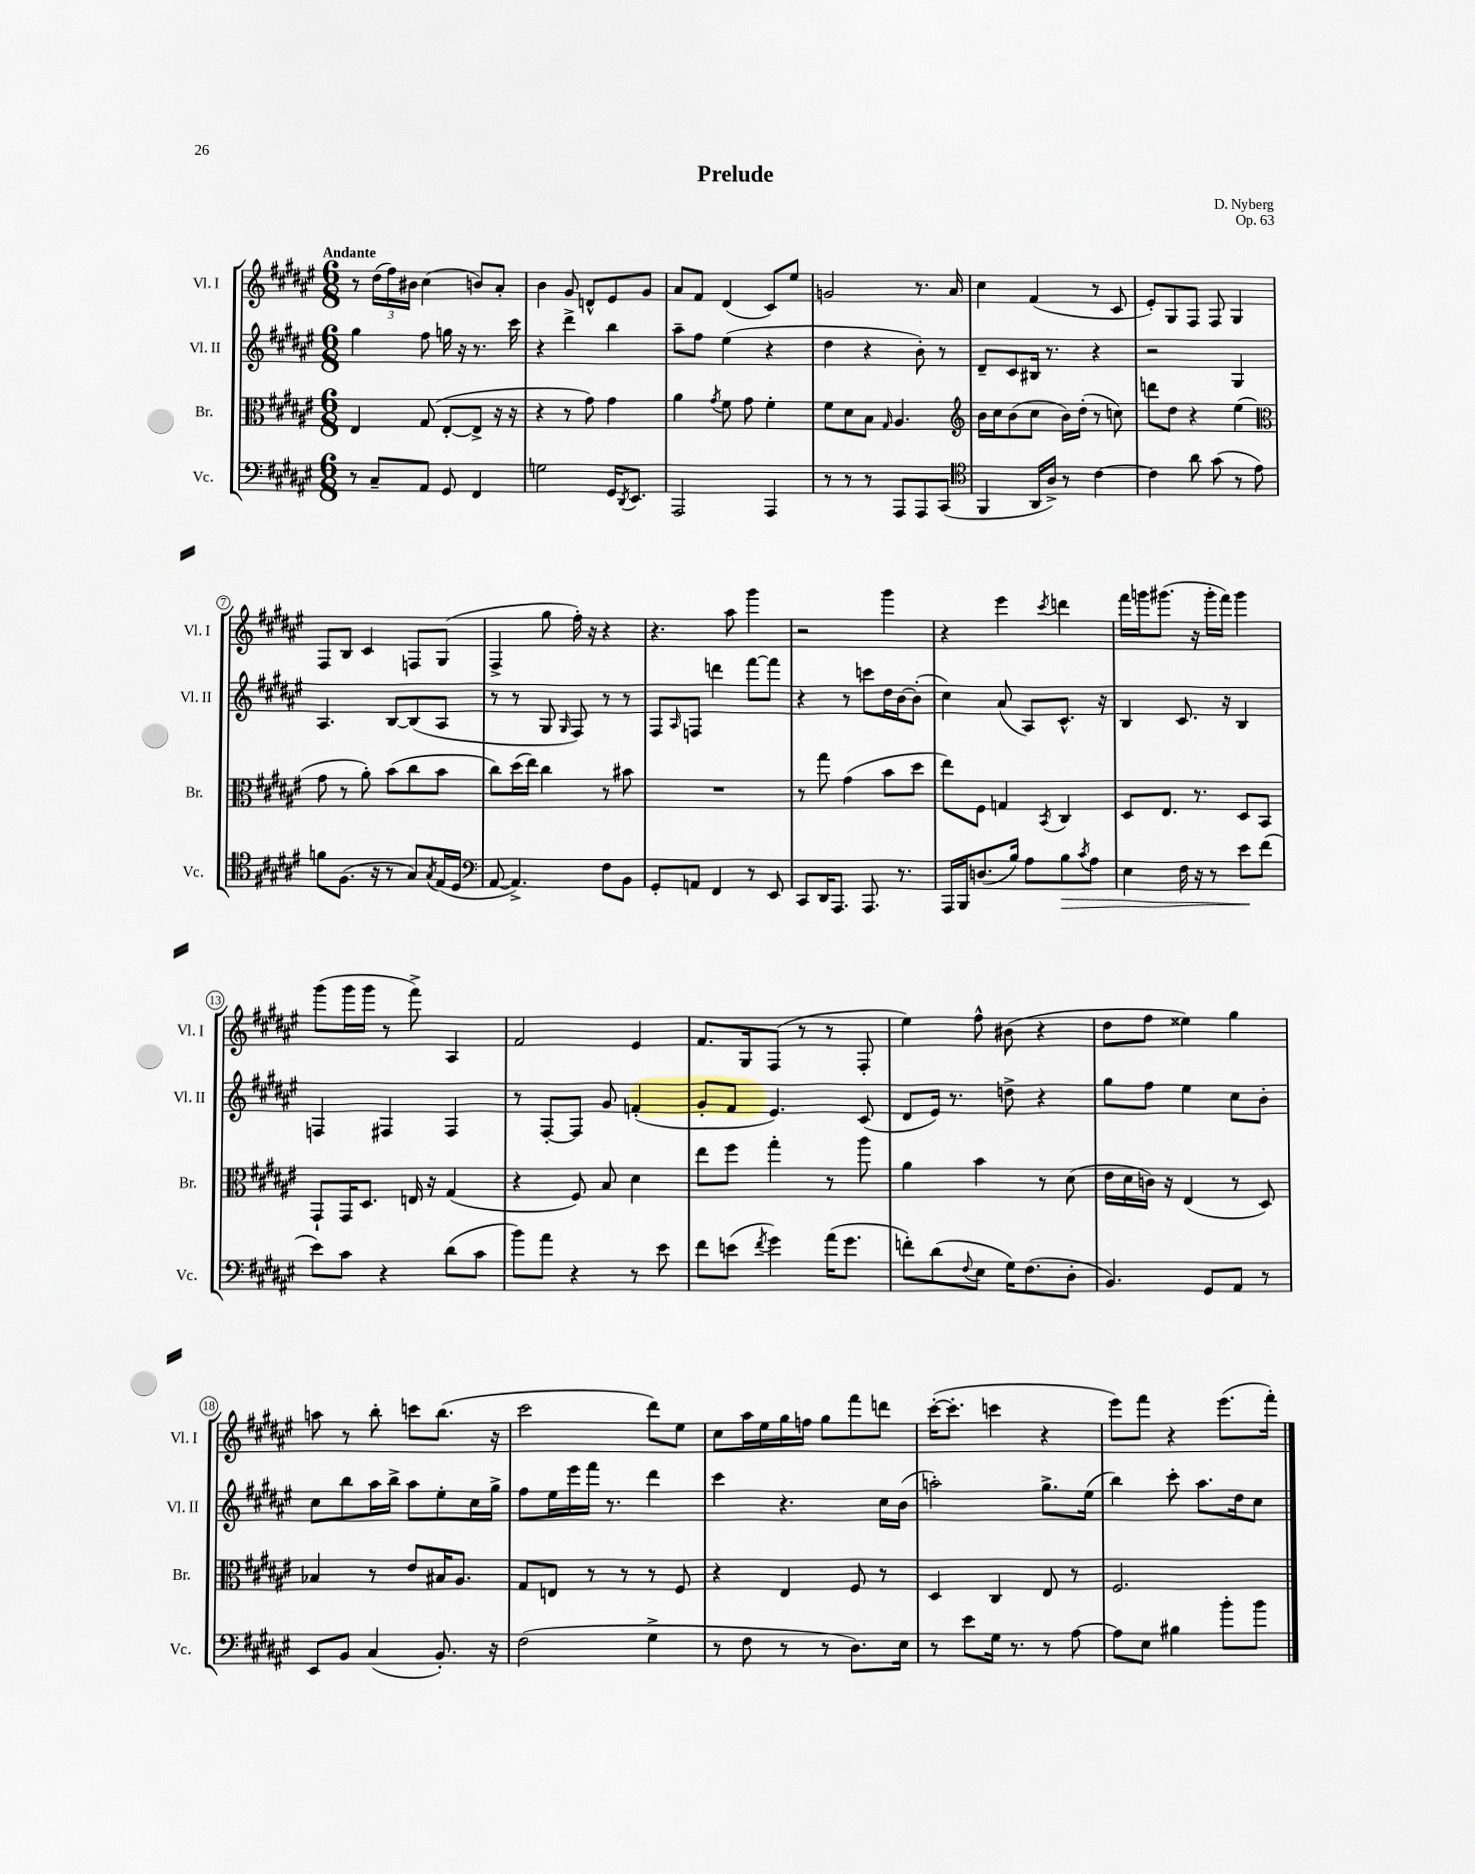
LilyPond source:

\header { title = "Prelude" composer = "D. Nyberg" opus = "Op. 63" }
<<
\new StaffGroup <<
\new Staff = "s0" \with { instrumentName = "Vl. I" shortInstrumentName = "Vl. I" } {
    \clef treble \key fis \major \numericTimeSignature \time 6/8 \tempo "Andante"
    r8 \tuplet 3/2 { dis''16( fis''16) bis'16 } cis''4( b'8) ais'8-. |
    b'4 gis'8 d'8-^ eis'8 gis'8 |
    ais'8 fis'8 dis'4( cis'8) eis''8 |
    g'2 r8. ais'16 |
    cis''4 fis'4( r8 cis'8 |
    eis'8-.) gis8 fis8 fis8 gis4 |
    fis8 b8 cis'4 f8 gis8( |
    fis4-> gis''8 fis''16-.) r16 r4 |
    r4. ais''8 gis'''4 |
    r2 gis'''4 |
    r4 eis'''4 \acciaccatura { cis'''8 } d'''4 |
    fis'''16 g'''16 gis'''8.( r16 gis'''16-. fis'''16) gis'''4 |
    gis'''8( gis'''16 gis'''16 r8 fis'''8->) ais4 |
    fis'2 eis'4 |
    fis'8. gis16 fis8( r8 r8 fis8-. |
    eis''4) fis''8-^ bis'8( r4 |
    dis''8 fis''8 eisis''4) gis''4 |
    a''8 r8 b''8-. c'''8 b''8.( r16 |
    cis'''2 dis'''8) eis''8 |
    cis''8 ais''16 eis''16 gis''16 f''16 gis''8 fis'''8 d'''8 |
    cis'''16~-.( cis'''8.-. c'''4 r4 |
    eis'''8) fis'''8 r4 eis'''8.( fis'''16-.) \bar "|." |
}
\new Staff = "s1" \with { instrumentName = "Vl. II" shortInstrumentName = "Vl. II" } {
    \clef treble \key fis \major \numericTimeSignature \time 6/8
    gis''4 fis''8 g''16 r16 r8. cis'''16 |
    r4 dis'''4-> b''4 |
    ais''8-- fis''8 eis''4( r4 |
    dis''4 r4 b'8-.) r8 |
    dis'8-- cis'8 bis16 r8. r4 |
    r2 gis4 |
    ais4. b8~ b8( ais8 |
    r8 r8 gis8 \grace { gis16 } fis8) r8 r8 |
    fis8 \grace { ais16 } f8 d'''4 fis'''8~ fis'''8 |
    r4 r8 c'''8 dis''16 b'16~ b'8-.( |
    cis''4) ais'8( ais8) cis'8.-^ r16 |
    b4 cis'8. r16 b4 |
    f4 fis4 fis4 |
    r8 fis8~-. fis8 gis'8 f'4-.( |
    gis'8-. fis'8 eis'4.) cis'8( |
    dis'8 eis'16) r8. d''8-> r4 |
    gis''8 fis''8 eis''4 cis''8 b'8-. |
    cis''8 b''8 ais''16 b''16-> ais''8 eis''8-. cis''16 gis''16-> |
    fis''8 eis''16 eis'''16 fis'''16 r8. dis'''4 |
    cis'''4 r4. cis''16 b'16( |
    a''2-.) gis''8.-> eis''16( |
    b''4) cis'''8-. ais''8. dis''16 cis''8 \bar "|." |
}
\new Staff = "s2" \with { instrumentName = "Br." shortInstrumentName = "Br." } {
    \clef alto \key fis \major \numericTimeSignature \time 6/8
    eis4 gis8( eis8~-. eis8-> r16 r16 |
    r4 r8 gis'8) gis'4 |
    ais'4 \acciaccatura { gis'8 } fis'8 gis'8 fis'4-. |
    fis'8 dis'8 b8 \grace { gis16 } ais4. |
    \clef treble b'16 cis''16 b'8( cis''8 b'16) dis''16-.( r8 c''8) |
    d'''8 dis''8 r4 eis''4( |
    \clef alto gis'8 r8 ais'8-.) b'8( cis''8 b'8 |
    cis''8) dis''16( eis''16) cis''4 r8 bis'8 |
    R2. |
    r8 gis''8 gis'4( b'8 dis''8 |
    eis''8) fis8 g4 \acciaccatura { b,8 } cis4 |
    dis8 eis8. r8. dis8 b,8 |
    gis,8-! gis,16 dis8. e16 r16 gis4( |
    r4 fis8) b8 dis'4 |
    eis''8 fis''8 gis''4-. r8 ais''8 |
    ais'4 b'4 r8 dis'8( |
    eis'16 dis'16 c'16) r16 eis4( r8 dis8) |
    bes4 r8 eis'8 bis16 ais8. |
    gis8 e8 r8 r8 r8 fis8 |
    r4 eis4 fis8 r8 |
    dis4 cis4 eis8 r8 |
    fis2. \bar "|." |
}
\new Staff = "s3" \with { instrumentName = "Vc." shortInstrumentName = "Vc." } {
    \clef bass \key fis \major \numericTimeSignature \time 6/8
    r8 cis8-- ais,8 gis,8 fis,4 |
    g2 gis,16 \acciaccatura { dis,8 } eis,8. |
    ais,,2 ais,,4 |
    r8 r8 r8 ais,,8 ais,,8 cis,8( |
    \clef tenor fis,4 ais,16 ais16->) r8 cis'4~ |
    cis'4 ais'8 gis'8( r8 eis'8) |
    f'8 fis8.( r16 r8 gis8) \acciaccatura { gis8 } eis16( dis16 |
    \clef bass ais,8~ ais,4.->) fis8 b,8 |
    gis,8-. a,8 fis,4 r8 eis,8 |
    cis,8 dis,16 ais,,8. ais,,8. r8. |
    ais,,16 b,,16 d8.( b16) ais8 b8\> \acciaccatura { cis'8 } ais8 |
    eis4 fis16 r16 r8 eis'8\! fis'8( |
    eis'8) cis'8 r4 dis'8( cis'8 |
    b'8) ais'8 r4 r8 eis'8 |
    fis'8 e'8( \acciaccatura { fis'8 } gis'4) ais'16( gis'8. |
    f'8-.) dis'8( \appoggiatura { fis8 } eis8 gis16) fis8.( dis8-. |
    b,4.) gis,8 ais,8 r8 |
    eis,8 b,8 cis4( b,8.-.) r16 |
    fis2( gis4-> |
    r8 fis8 r8 r8 dis8.) eis16 |
    r8 eis'8 gis16 r8. r8 ais8~ |
    ais8 eis8 bis4 b'8-. b'8 \bar "|." |
}
>>
>>
\layout { \context { \Score \override BarNumber.stencil = #(make-stencil-circler 0.1 0.3 ly:text-interface::print) } }
